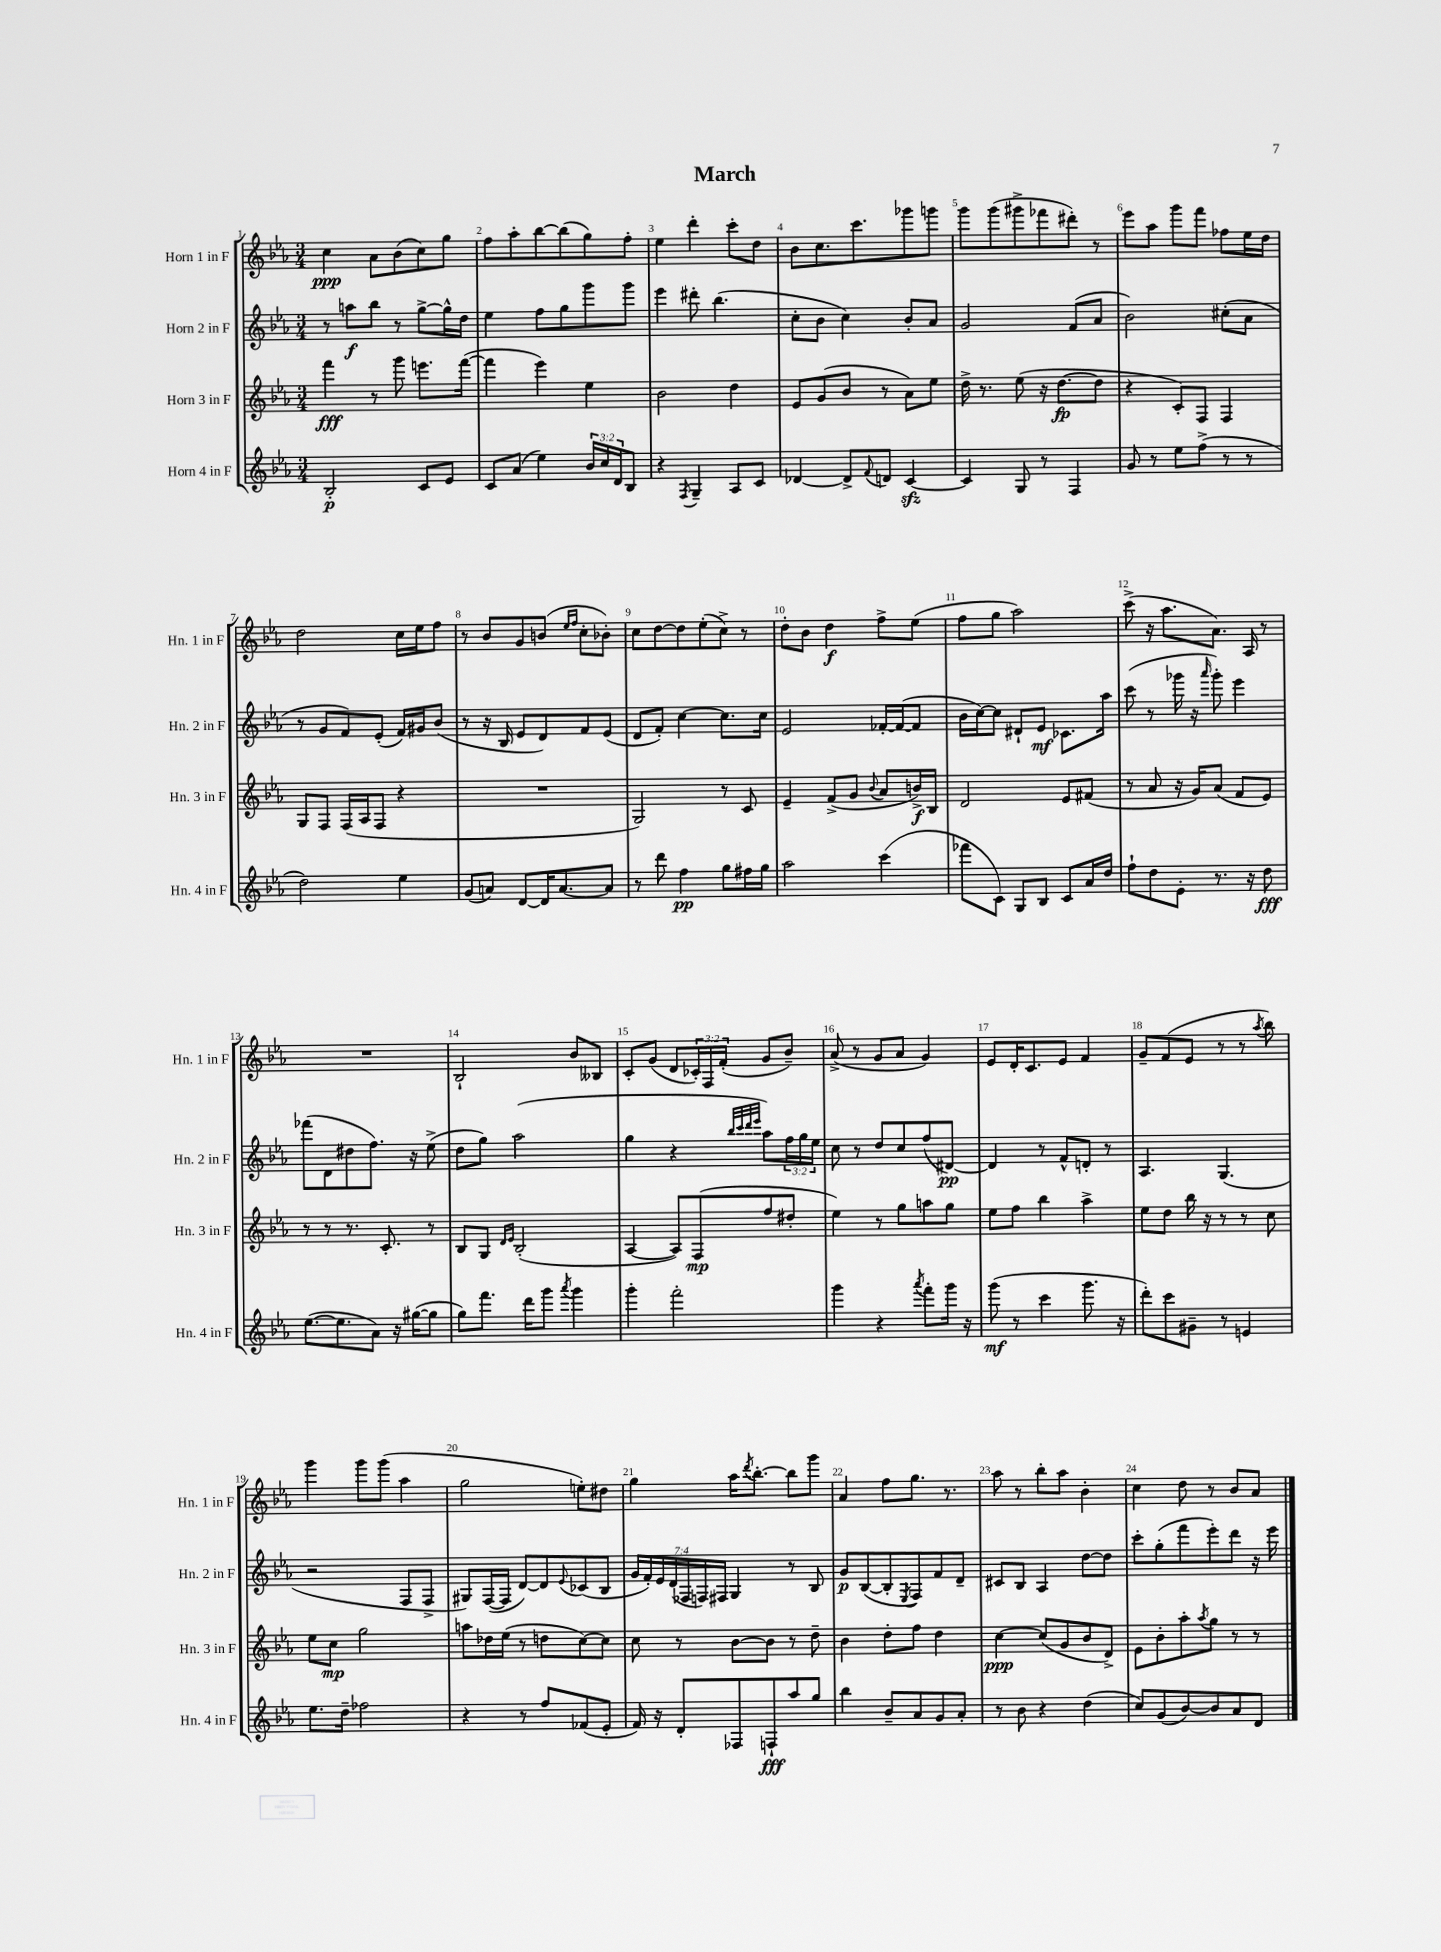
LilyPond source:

\header { title = "March" }
<<
\new StaffGroup <<
\new Staff = "s0" \with { instrumentName = "Horn 1 in F" shortInstrumentName = "Hn. 1 in F" } {
    \clef treble \key ees \major \numericTimeSignature \time 3/4 \override Staff.TupletNumber.text = #tuplet-number::calc-fraction-text
    c''4\ppp aes'8 bes'8( c''8) g''8 |
    f''8 aes''8-. bes''8~ bes''8( g''8) f''8-. |
    ees''4 d'''4-. c'''8-. d''8 |
    bes'8 c''8. c'''8. ges'''8 g'''8 |
    g'''8 g'''8( gis'''8-> fes'''8 dis'''8-.) r8 |
    ees'''8 aes''8 g'''8 f'''8 fes''8 ees''16 d''16 |
    d''2 c''16 ees''16 f''8 |
    r8 bes'8 g'8 b'8( \grace { ees''16 f''16 } c''8-. bes'8-.) |
    c''8 d''8~ d''8 ees''8-.( c''8->) r8 |
    d''8-. bes'8 d''4\f f''8-> ees''8( |
    f''8 g''8 aes''2) |
    c'''8->( r16 aes''8. aes'8.) aes16 r8 |
    R2. |
    bes2-! bes'8 beses8 |
    c'8-. g'8( d'8 \tuplet 3/2 { ces'16-.) f16 f'16-.( } g'8 bes'8--) |
    aes'8->( r8 g'8 aes'8 g'4) |
    ees'8 d'16-. c'8. ees'8 f'4 |
    g'8-- f'8( ees'8 r8 r8 \acciaccatura { aes''8 } bes''8) |
    g'''4 g'''8 g'''8( aes''4 |
    g''2 e''8-.) dis''8 |
    g''4 aes''16 \acciaccatura { d'''8 } bes''8.~-. bes''8 g'''8 |
    aes'4 f''8 g''8. r8. |
    aes''8 r8 bes''8-. aes''8 bes'4-. |
    c''4 d''8 r8 bes'8 aes'8 \bar "|." |
}
\new Staff = "s1" \with { instrumentName = "Horn 2 in F" shortInstrumentName = "Hn. 2 in F" } {
    \clef treble \key ees \major \numericTimeSignature \time 3/4 \override Staff.TupletNumber.text = #tuplet-number::calc-fraction-text
    r8 a''8\f bes''8 r8 g''8~-> g''16-^ d''16 |
    ees''4 f''8 g''8 g'''8 g'''8 |
    ees'''4 dis'''8-. bes''4.( |
    c''8-. bes'8 c''4) bes'8-. aes'8 |
    g'2 f'8( aes'8 |
    bes'2) cis''8-.( aes'8 |
    r8 g'8 f'8) ees'8-.( f'16) gis'16 bes'8( |
    r8 r16 bes16 ees'8 d'8) f'8 ees'8( |
    d'8 f'8-.) c''4~ c''8. c''16 |
    ees'2 fes'16~-. fes'16~( fes'8 |
    bes'16 c''16~) c''8 dis'8-! ees'8\mf ces'8. aes''16 |
    c'''8( r8 ges'''16 r16 \grace { aes'''16 } ges'''8-.) ees'''4 |
    fes'''8( d'8 dis''8 f''8.) r16 ees''8->( |
    d''8 g''8) aes''2( |
    g''4 r4 \grace { bes''32 c'''32 d'''32 ees'''32 } aes''8) \tuplet 3/2 { f''16 g''16 ees''16 } |
    c''8 r8 d''8 c''8 f''8( dis'8~\pp) |
    dis'4 r8 f'8-^ d'8-. r8 |
    aes4. g4.( |
    r2 f8 f8-> |
    gis8) f16~( f16 d'8~) d'8 \appoggiatura { ees'8 } ces'8( bes8 |
    \tuplet 7/4 { g'16 f'16-.) ees'16 d'16( fes16 f16) fis16 } g4 r8 bes8 |
    g'8\p bes8~( bes8-. \acciaccatura { ees8 } f8) f'8 d'8-- |
    cis'8 bes8 aes4 d''8~ d''8 |
    c'''8-. g''8-.( f'''8 ees'''8-.) d'''8 r16 ees'''16 \bar "|." |
}
\new Staff = "s2" \with { instrumentName = "Horn 3 in F" shortInstrumentName = "Hn. 3 in F" } {
    \clef treble \key ees \major \numericTimeSignature \time 3/4
    f'''4\fff r8 g'''8 e'''8. f'''16~( |
    f'''4 ees'''4) ees''4 |
    bes'2 d''4 |
    ees'8 g'8( bes'8 r8 aes'8) ees''8 |
    d''16-> r8. ees''8( r16 d''8.~\fp d''8 |
    r4 c'8-.) f8 f4 |
    g8 f8 f16( aes16 f8 r4 |
    R2. |
    g2) r8 c'8 |
    ees'4-- f'8->( g'8 \appoggiatura { bes'8 } aes'8 b'16->\f) bes16 |
    d'2 ees'8 fis'8( |
    r8 aes'8 r16 g'16) aes'8( f'8 ees'8) |
    r8 r8 r8. c'8.-. r8 |
    bes8 g8 \grace { d'16 ees'16 } bes2-.( |
    aes4~ aes8) f8\mp( f''8 dis''8-. |
    ees''4) r8 g''8 a''8 g''8 |
    ees''8 f''8 bes''4 aes''4-> |
    ees''8 d''8 bes''16 r16 r8 r8 c''8 |
    ees''8 c''8\mp g''2 |
    a''8 des''16 ees''16( r8 d''8 c''8~) c''8 |
    c''8 r8 bes'8~ bes'8 r8 d''8-- |
    bes'4 d''8-. f''8 d''4 |
    c''4~\ppp c''8( g'8 bes'8 d'8->) |
    ees'8 bes'8-. aes''8-. \acciaccatura { aes''8 } g''8 r8 r8 \bar "|." |
}
\new Staff = "s3" \with { instrumentName = "Horn 4 in F" shortInstrumentName = "Hn. 4 in F" } {
    \clef treble \key ees \major \numericTimeSignature \time 3/4 \override Staff.TupletNumber.text = #tuplet-number::calc-fraction-text
    bes2-.\p c'8 ees'8 |
    c'8 aes'8( ees''4) \tuplet 3/2 { bes'16 c''16 d'16 } bes8 |
    r4 \acciaccatura { f8 } g4-- aes8 c'8 |
    des'4~ des'8-> \appoggiatura { f'8 } d'8 c'4~\sfz |
    c'4 g8 r8 f4 |
    g'8 r8 ees''8 f''8->( r8 r8 |
    d''2) ees''4 |
    g'8( a'8) d'8~ d'16 a'8.~ a'8 |
    r8 d'''8 f''4\pp g''8 fis''16 g''16 |
    aes''2 c'''4( |
    fes'''8 c'8) g8 bes8 c'8 aes'16 d''16 |
    f''8-! d''8 ees'8-. r8. r16 d''8\fff |
    ees''8.~( ees''8. aes'8) r16 gis''16~( gis''8 |
    g''8) f'''8. d'''16 g'''8 \acciaccatura { aes'''8 } g'''4 |
    g'''4-. f'''2-. |
    g'''4 r4 \acciaccatura { aes'''8 } f'''8-. g'''16 r16 |
    g'''8\mf( r8 c'''4 g'''8. r16 |
    d'''8-.) c'''8 gis'8-- r8 e'4 |
    ees''8. d''16-- fes''2 |
    r4 r8 f''8 fes'8( ees'8-. |
    f'16) r16 d'8-. fes8 f8-!\fff aes''8 g''8 |
    bes''4 bes'8-- aes'8 g'8 aes'8-. |
    r8 bes'8 r4 d''4( |
    c''8) g'8( bes'8~) bes'8 aes'8 d'8 \bar "|." |
}
>>
>>
\layout { \context { \Score \override BarNumber.break-visibility = ##(#f #t #t) barNumberVisibility = #all-bar-numbers-visible } }
